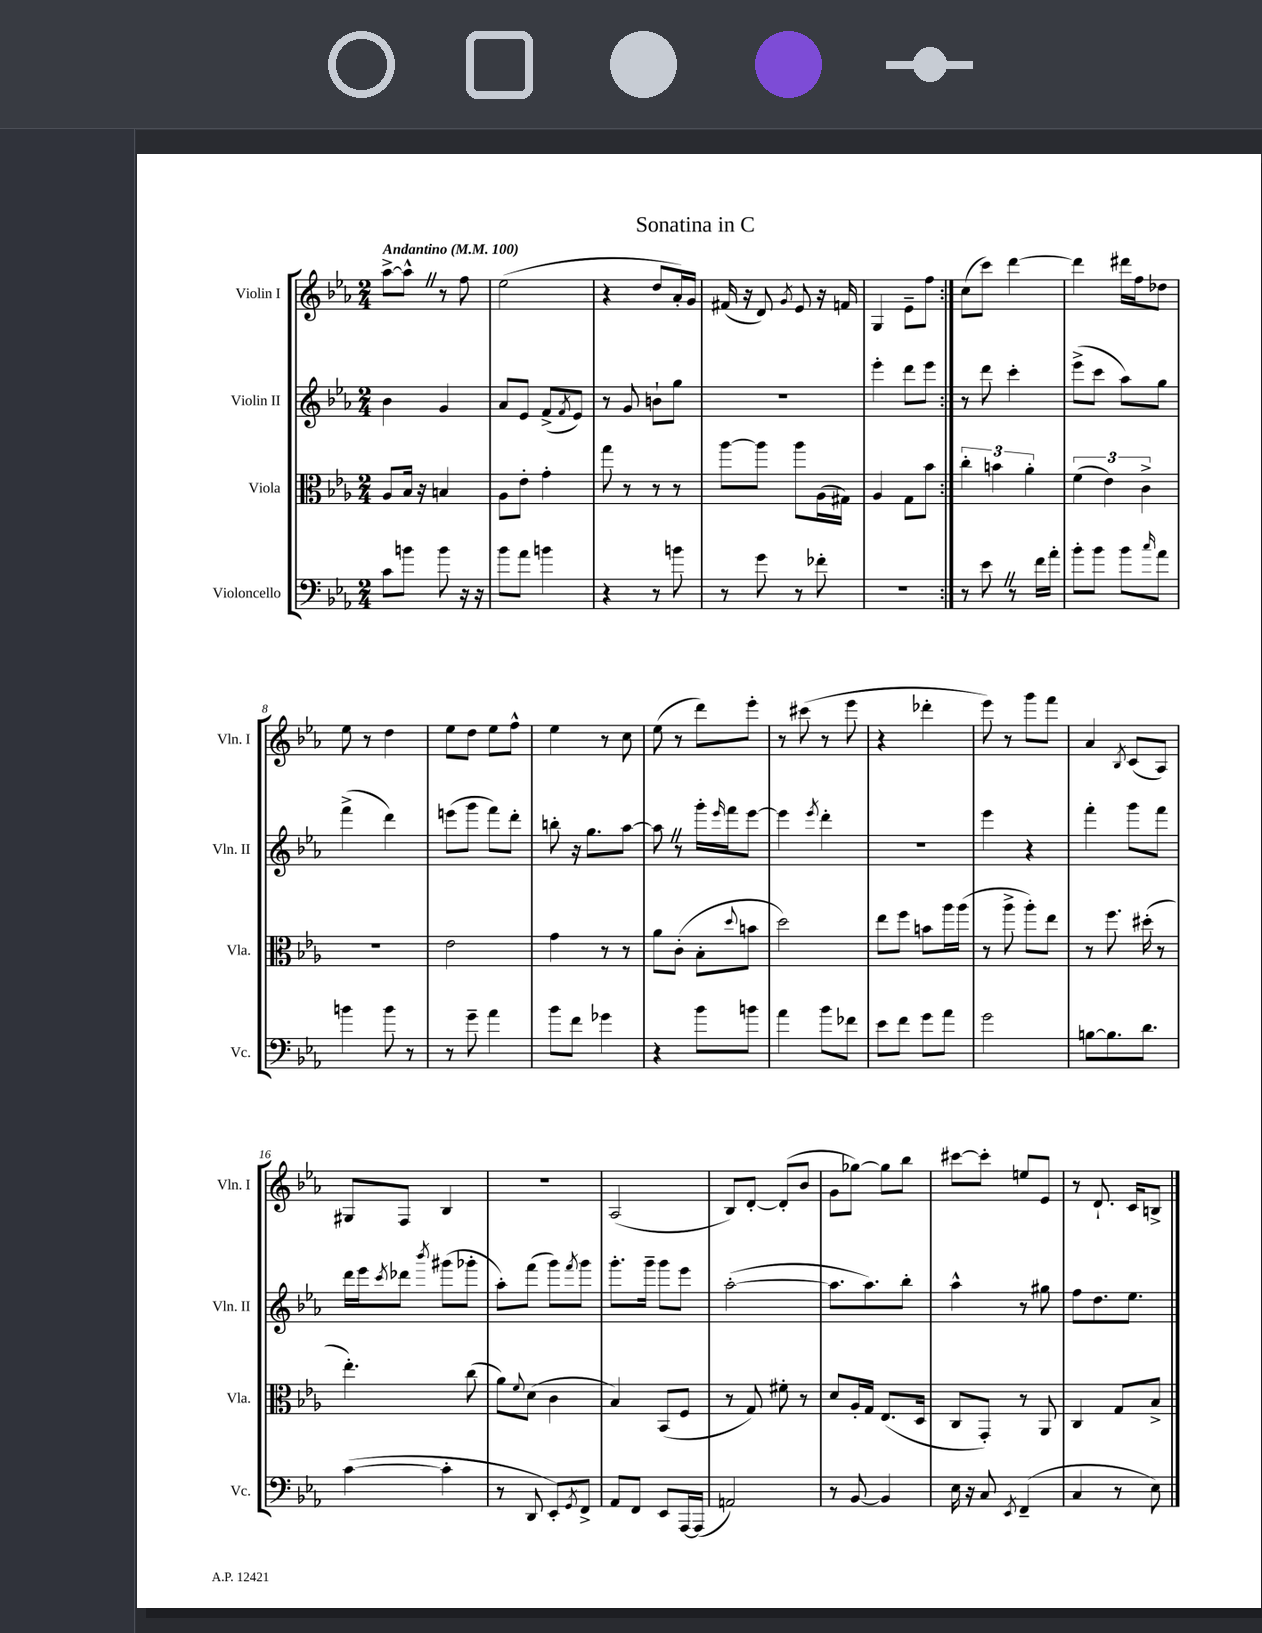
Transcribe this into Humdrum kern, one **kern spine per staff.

**kern	**kern	**kern	**kern
*staff4	*staff3	*staff2	*staff1
*clefF4	*clefC3	*clefG2	*clefG2
*k[b-e-a-]	*k[b-e-a-]	*k[b-e-a-]	*k[b-e-a-]
*M2/4	*M2/4	*M2/4	*M2/4
*MM100	*MM100	*MM100	*MM100
8c\L	8A-/L	4b-\	[8aa-^\L
8b\J	16B-/Jk	.	8aa-^^\]J
.	16r	.	.
8b\	4B/	4g/	8r
16r	.	.	8ff\
16r	.	.	.
=	=	=	=
8b-\L	8A-\L	8a-/L	(2ee-\
8a-\J	8e-'\J	8e-/J	.
4b\	4g'\	(8f^/L	.
.	.	8qf/	.
.	.	8e-/J)	.
=	=	=	=
4r	8gg\	8r	4r
.	8r	8g/	.
8r	8r	8b`\L	8dd/L
8b\	8r	8gg\J	16a-'/L)
.	.	.	16g/JJ
=	=	=	=
8r	[8aa-\L	2r	(16f#/
.	.	.	16r
8g\	8aa-\]J	.	8d/)
.	.	.	8qg/
8r	8aa-\L	.	8e-/
8f-'\	(16A-\L	.	16r
.	16G#\JJ)	.	16f/
=	=	=	=
2r	4A-/	4eee-'\	4G/
.	8G\L	8ddd\L	8e-~\L
.	8b-\J	8eee-\J	8ff\J
=:|!	=:|!	=:|!	=:|!
8r	6cc'\	8r	(8cc\L
8e-\	.	8ddd\	8ccc\J)
.	6b\	.	.
8r	.	4ccc'\	[4ddd\
.	6a-'\	.	.
16f\LL	.	.	.
16a-'\JJ	.	.	.
=	=	=	=
8b-'\L	(6f\	(8eee-^\L	4ddd\]
8b-\J	.	8ccc\J	.
.	6e-\)	.	.
8b-\L	.	8aa-\L)	16ddd#\LL
.	.	.	16ff\J
.	6c^\	.	.
16qqcc/	.	.	.
8a-\J	.	8gg\J	8dd-\J
=	=	=	=
4b\	2r	(4fff^\	8ee-\
.	.	.	8r
8b\	.	4ddd\)	4dd\
8r	.	.	.
=	=	=	=
8r	2e-\	(8eee\L	8ee-\L
8g~\	.	8ggg\J	8dd\J
4a-\	.	8fff\L)	8ee-\L
.	.	8ddd'\J	8ff^^\J
=	=	=	=
8b-\L	4g\	8bb'\	4ee-\
8f\J	.	16r	.
.	.	8.gg\L	.
4g-\	8r	.	8r
.	8r	[8aa-\J	8cc\
=	=	=	=
4r	8a-\L	8aa-\]	(8ee-\
.	(8c'\J	8r	8r
8b-\L	8B-'\L	16ggg'\LL	8ddd\L)
.	.	16qqeee-/	.
.	.	16fff\J	.
.	8qqdd/	.	.
8b\J	8b\J	[8eee-\J	8eee-'\J
=	=	=	=
4a-\	2dd\)	4eee-\]	8r
.	.	.	(8ccc#\
.	.	8qeee-/	.
8b-\L	.	4ddd'\	8r
8f-\J	.	.	8eee-\
=	=	=	=
8e-\L	8ee-\L	2r	4r
8f\J	8ff\J	.	.
8g\L	8b\L	.	4ddd-'\
8a-\J	16aa-\L	.	.
.	(16aa-\JJ	.	.
=	=	=	=
2g\	8r	4eee-\	8eee-\)
.	8aa-^\	.	8r
.	8aa-'\L)	4r	8ggg\L
.	8ee-\J	.	8fff\J
=	=	=	=
[8B\L	8r	4fff'\	4a-/
8.B\]	8.ff\	.	.
.	.	.	8qB-/
.	.	8ggg\L	(8c/L
8.d\J	(16dd#'\	.	.
.	8r	8fff\J	8A-/J)
=	=	=	=
([4c\	4.ee-'\)	16ddd\LL	8G#/L
.	.	16eee-\J	.
.	.	8qccc/	.
.	.	8ddd-\J	8F/J
.	.	8qbbb-/	.
4c'\]	.	(8ggg#\L	4B-/
.	(8cc\	8ggg-'\J	.
=	=	=	=
8r	8a-\L)	8aa-'\L)	2r
.	8qqf/	.	.
8DD/	(8d\J	(8fff\J	.
8EE-'/L)	4c\	8ggg\L)	.
8qGG/	.	8qfff/	.
8FF^/J	.	8ggg\J	.
=	=	=	=
8AA-/L	4B-/)	8.ggg'\L	(2A-/
8FF/J	.	.	.
.	.	16ggg~\Jk	.
8EE-/L	(8BB-/L	8ggg\L	.
[16AAA-/L	8F/J	8eee-\J	.
(16AAA-/]JJ	.	.	.
=	=	=	=
2AA/)	8r	([2aa-'\	8B-/L)
.	8G/)	.	[8d'/J
.	8f#'\	.	(8d'/]L
.	8r	.	8b-/J
=	=	=	=
8r	8d/L	8.aa-\]L	8g\L
[8BB-/	16A-'/L	.	[8gg-\J)
.	16G/JJ	8.aa-\)	.
4BB-/]	(8.E-/L	.	8gg-\]L
.	.	8bb-'\J	8bb-\J
.	16D/Jk	.	.
=	=	=	=
16E-\	8C/L	4aa-^^\	[8ccc#\L
16r	.	.	.
8C/	8GG'/J)	.	8ccc#'\]J
8qEE-/	.	.	.
(4FF~/	8r	8r	8ee/L
.	8AA-/	8gg#\	8e-/J
=	=	=	=
4C/	4C/	8ff\L	8r
.	.	8.dd\	8.d`/
8r	8G/L	.	.
.	.	8.ee-\J	16c/LK
8E-\)	8B-^/J	.	8B^/J
==	==	==	==
*-	*-	*-	*-
